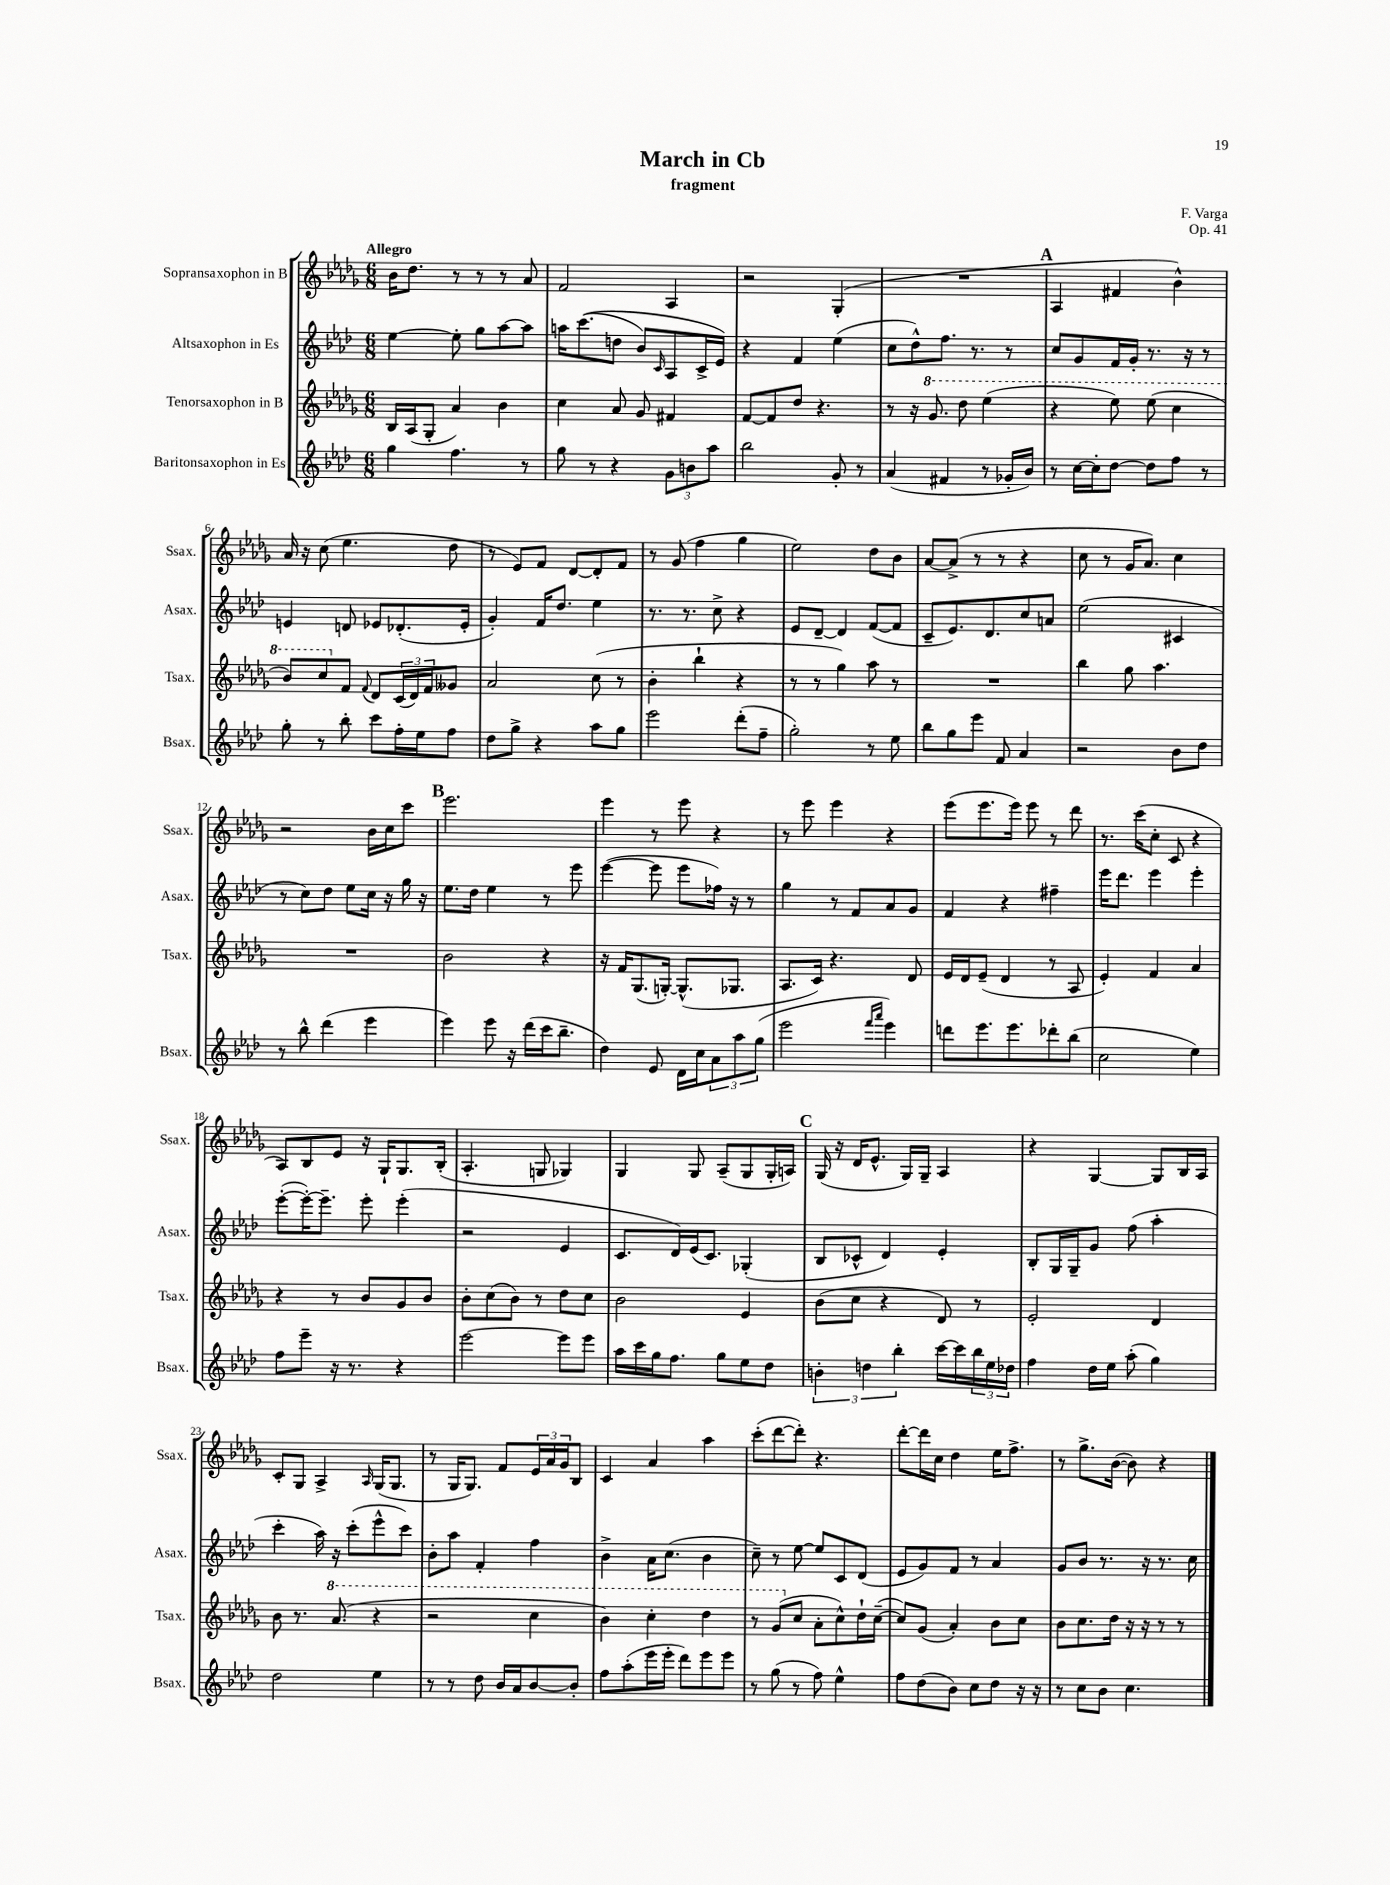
\header { title = "March in Cb" composer = "F. Varga" subtitle = "fragment" opus = "Op. 41" }
<<
\new StaffGroup <<
\new Staff = "s0" \with { instrumentName = "Sopransaxophon in B" shortInstrumentName = "Ssax." } {
    \clef treble \key des \major \numericTimeSignature \time 6/8 \tempo "Allegro"
    bes'16 des''8. r8 r8 r8 aes'8 |
    f'2 aes4 |
    r2 ges4-.( |
    R2. |
    \mark \markup { \bold "A" } aes4 fis'4 bes'4-^) |
    aes'16 r16 c''8( ees''4. des''8 |
    r8 ees'8) f'8 des'8~ des'8-. f'8 |
    r8 ges'8( f''4 ges''4 |
    ees''2) des''8 bes'8 |
    aes'8~ aes'8->( r8 r8 r4 |
    c''8 r8 ges'16 aes'8.) c''4 |
    r2 bes'16 c''16 c'''8 |
    \mark \markup { \bold "B" } ees'''2. |
    ees'''4 r8 ees'''8 r4 |
    r8 ees'''8 ees'''4 r4 |
    ees'''8( ees'''8. ees'''16) ees'''8 r8 des'''8 |
    r8. c'''16( c''8-. c'8 r4 |
    aes8) bes8 ees'8 r16 ges16-! ges8. bes16-.( |
    aes4.-. g8 ges4) |
    ges4 ges8 aes8--( ges8 ges16-. a16) |
    \mark \markup { \bold "C" } ges16( r16 des'16 ees'8.-^ ges16) ges16-- aes4 |
    r4 ges4~ ges8 bes16 aes16 |
    c'8-. ges8 aes4-> \grace { aes16 } ges16( ges8. |
    r8 ges16 ges8.) f'8 \tuplet 3/2 { ees'16 aes'16 ges'16 } bes8 |
    c'4 aes'4 aes''4 |
    c'''8-.( des'''8~ des'''8-.) r4. |
    des'''8~-. des'''16 c''16 des''4 ees''16 f''8.-> |
    r8 ges''8.-> bes'16~( bes'8) r4 \bar "|." |
}
\new Staff = "s1" \with { instrumentName = "Altsaxophon in Es" shortInstrumentName = "Asax." } {
    \clef treble \key aes \major \numericTimeSignature \time 6/8
    ees''4~ ees''8-. g''8 aes''8~ aes''8 |
    a''16 c'''8.(\( d''8 bes'8) \grace { c'16 } aes8 c'16-> ees'16\) |
    r4 f'4 ees''4( |
    c''8 des''8-^) f''8. r8. r8 |
    \mark \markup { \bold "A" } c''8 g'8 f'16 g'16-. r8. r16 r8 |
    e'4 d'8 ees'8 des'8.-.( ees'16-. |
    g'4-.) f'16 des''8. ees''4 |
    r8. r8. c''8-> r4 |
    ees'8 des'8~-- des'4 f'8~( f'8 |
    c'8-- ees'8.) des'8. c''8 a'8 |
    ees''2( cis'4 |
    r8 c''8) des''8 ees''8 c''16 r16 g''16 r16 |
    \mark \markup { \bold "B" } ees''8. des''16 ees''4 r8 ees'''8 |
    ees'''4~( ees'''8 ees'''8 fes''16) r16 r8 |
    g''4 r8 f'8 aes'8 g'8 |
    f'4 r4 fis''4-- |
    ees'''16 des'''8. ees'''4 ees'''4-. |
    ees'''8~-.( ees'''16~-.) ees'''8.-- ees'''8-. ees'''4-.( |
    r2 ees'4 |
    c'8. des'16) ees'16( c'8.) ges4-.( |
    \mark \markup { \bold "C" } bes8 ces'8-^ des'4) ees'4-. |
    bes8-. g16 g16-- g'8 f''8( aes''4-. |
    c'''4-. aes''16) r16 c'''8-.( ees'''8-^ c'''8) |
    bes'8-. aes''8 f'4-. f''4 |
    bes'4-> aes'16 c''8.( bes'4 |
    c''8--) r8 ees''8~ ees''8 c'8 des'8( |
    ees'8 g'8) f'8 r8 aes'4 |
    g'8 bes'8 r8. r16 r8. c''16 \bar "|." |
}
\new Staff = "s2" \with { instrumentName = "Tenorsaxophon in B" shortInstrumentName = "Tsax." } {
    \clef treble \key des \major \numericTimeSignature \time 6/8
    bes16 aes16( ges8-. aes'4) bes'4 |
    c''4 aes'8 ges'8 fis'4 |
    f'8~ f'8 des''8 r4. |
    r8 r16 \ottava #1 ges''8. des'''8 ees'''4( |
    \mark \markup { \bold "A" } r4 ees'''8) ees'''8( c'''4 |
    bes''8) c'''8 \ottava #0 f'8 \appoggiatura { f'8 } des'8 \tuplet 3/2 { c'16( des'16) f'16 } geses'8 |
    aes'2 c''8( r8 |
    bes'4-. bes''4-! r4 |
    r8 r8 ges''4) aes''8 r8 |
    R2. |
    bes''4 ges''8 aes''4. |
    R2. |
    \mark \markup { \bold "B" } bes'2 r4 |
    r16 f'16 ges8.( g16~-.) g8.-^( ges8. |
    aes8. c'16) r4. des'8 |
    ees'16 des'16 ees'8--( des'4 r8 aes8 |
    ees'4-.) f'4 aes'4 |
    r4 r8 bes'8 ges'8 bes'8 |
    bes'8-. c''8( bes'8) r8 des''8 c''8 |
    bes'2 ees'4 |
    \mark \markup { \bold "C" } bes'8( c''8 r4 des'8) r8 |
    ees'2-. des'4 |
    bes'8 r8. \ottava #1 aes''8.( r4 |
    r2 c'''4 |
    bes''4) c'''4-. des'''4 |
    r8 ges''8( \ottava #0 c''8 aes'8-. c''8-^) des''16-! c''16~--( |
    c''8) ges'8( aes'4-.) bes'8 c''8 |
    bes'8 c''8. des''16 r16 r16 r8 r8 \bar "|." |
}
\new Staff = "s3" \with { instrumentName = "Baritonsaxophon in Es" shortInstrumentName = "Bsax." } {
    \clef treble \key aes \major \numericTimeSignature \time 6/8
    g''4 f''4. r8 |
    g''8 r8 r4 \tuplet 3/2 { g'8 b'8 aes''8 } |
    bes''2 g'8-. r8 |
    aes'4( fis'4 r8 ges'16-. bes'16) |
    \mark \markup { \bold "A" } r8 c''16~ c''16-. des''8~ des''8 f''8 r8 |
    g''8-. r8 bes''8-. c'''8 f''16-. ees''16 f''8 |
    des''8 g''8-> r4 aes''8 g''8 |
    ees'''2 des'''8-.( f''8-- |
    g''2-.) r8 ees''8 |
    bes''8 g''8 ees'''8 f'8 aes'4 |
    r2 bes'8 des''8 |
    r8 bes''8-^ des'''4( ees'''4 |
    \mark \markup { \bold "B" } ees'''4) ees'''8 r16 des'''16( c'''16 bes''8.-- |
    des''4) ees'8 des'16 c''16 \tuplet 3/2 { aes'8 aes''8 g''8( } |
    ees'''2 \grace { f'''16 aes'''16 } ees'''4) |
    d'''8 ees'''8. ees'''8. des'''8-. bes''8( |
    c''2 ees''4) |
    f''8 ees'''8-- r16 r8. r4 |
    ees'''2~ ees'''8 ees'''8 |
    aes''16 c'''16 g''16 f''8. g''8 ees''8 des''8 |
    \mark \markup { \bold "C" } \tuplet 3/2 { b'4-. d''4 bes''4-. } c'''16~ c'''16 \tuplet 3/2 { bes''16 ees''16 des''16 } |
    f''4 des''16 ees''16 aes''8-.( g''4) |
    des''2 ees''4 |
    r8 r8 des''8 bes'16 aes'16 bes'8~ bes'8-. |
    f''8 aes''8-.( ees'''16 ees'''16-. des'''8) ees'''8 ees'''8 |
    r8 g''8( r8 f''8) ees''4-^ |
    f''8 des''8( bes'8) c''8 des''8 r16 r16 |
    r8 c''8 bes'8 c''4. \bar "|." |
}
>>
>>
